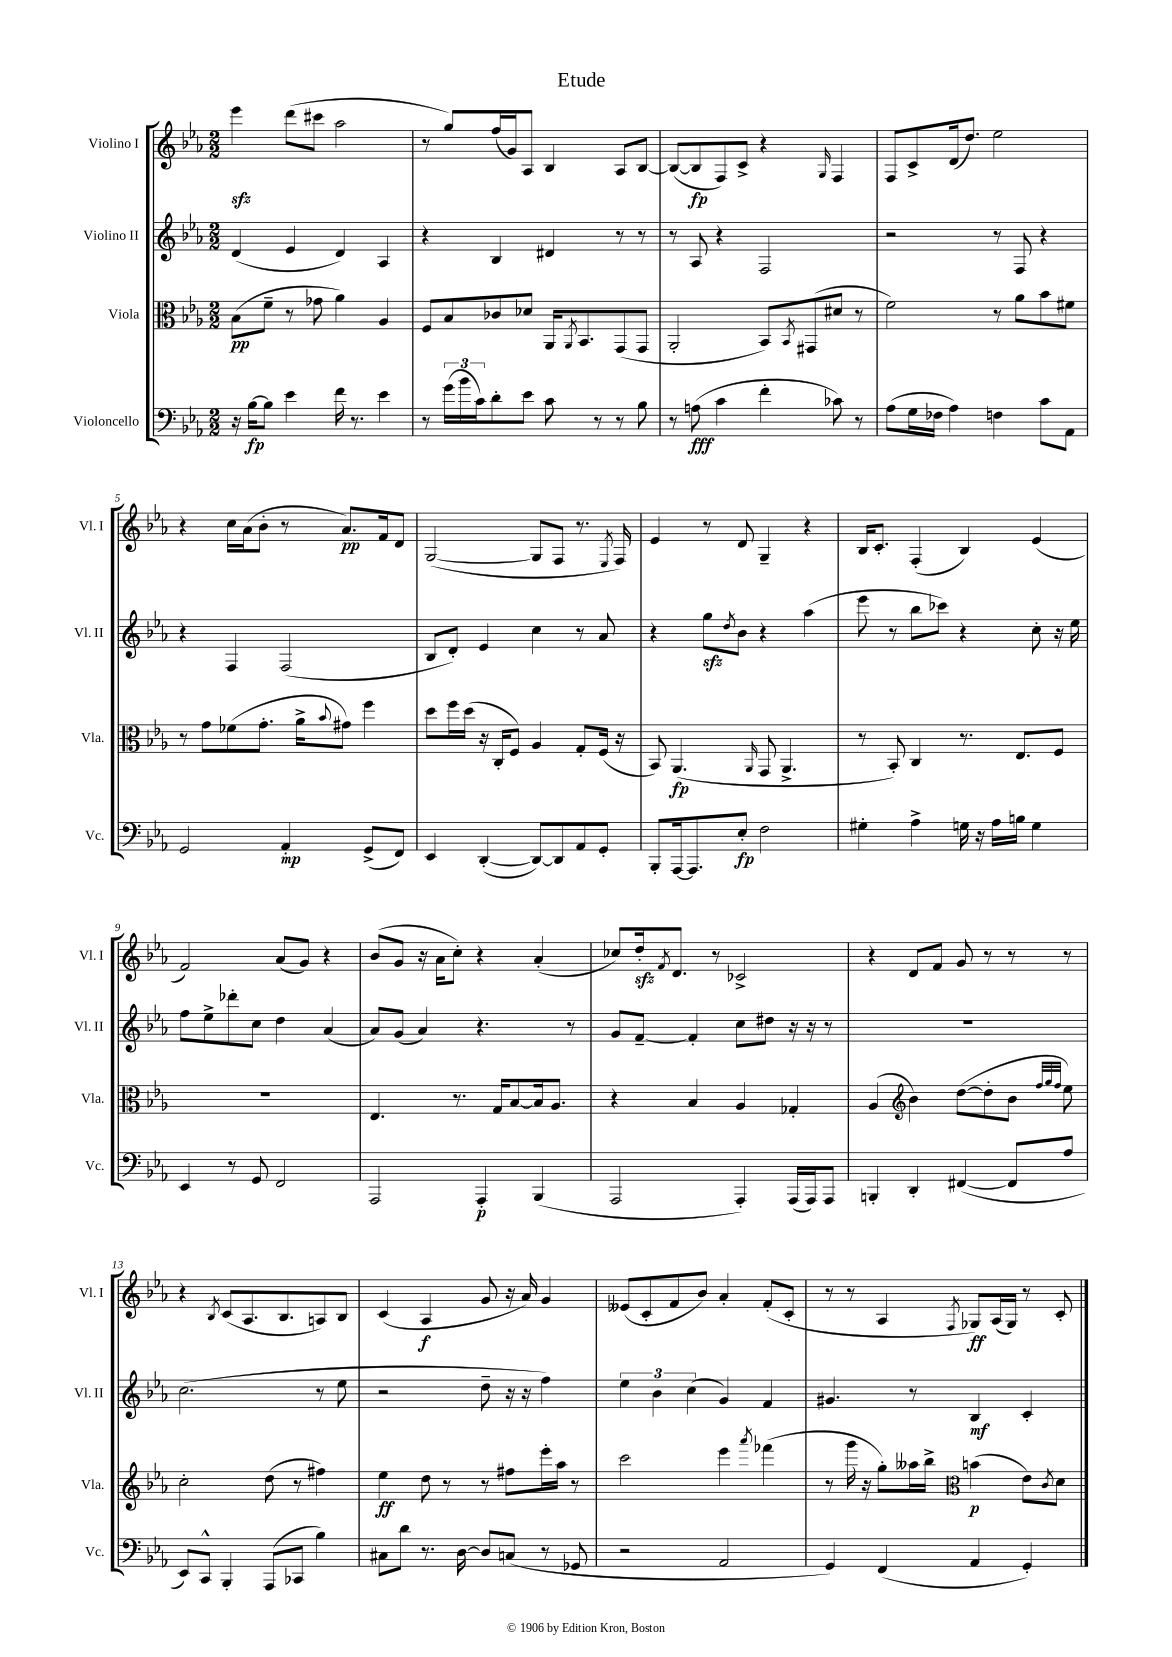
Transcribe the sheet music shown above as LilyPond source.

\header { title = "Etude" }
<<
\new StaffGroup <<
\new Staff = "s0" \with { instrumentName = "Violino I" shortInstrumentName = "Vl. I" } {
    \clef treble \key ees \major \numericTimeSignature \time 2/2
    ees'''4\sfz d'''8( cis'''8 aes''2 |
    r8 g''8) f''16( g'16) aes8 bes4 aes8 bes8~ |
    bes8~( bes8\fp f8) c'8-> r4 \grace { g16 } f4 |
    f8 c'8-> d'16( d''8.) ees''2 |
    r4 c''16 aes'16( bes'8-. r8 aes'8.\pp) f'16 d'8 |
    g2~( g8 f8 r8. \acciaccatura { ees8 } f16) |
    ees'4 r8 d'8 g4-- r4 |
    bes16 c'8.-. f4-.( bes4) ees'4( |
    f'2) aes'8( g'8) r4 |
    bes'8( g'8 r16 aes'16 c''8-.) r4 aes'4-.( |
    ces''8) d''16-.\sfz \acciaccatura { f'8 } d'8. r8 ces'2-> |
    r4 d'8 f'8 g'8 r8 r8 r8 |
    r4 \acciaccatura { bes8 } c'8( aes8. bes8. a8) bes8 |
    c'4( aes4\f g'8 r16 aes'16) g'4 |
    eeses'8( c'8-. f'8 bes'8) aes'4-. f'8-.( c'8-. |
    r8 r8 aes4 \acciaccatura { f8 } ges8\ff) aes16( ges16) r8 c'8-. \bar "|." |
}
\new Staff = "s1" \with { instrumentName = "Violino II" shortInstrumentName = "Vl. II" } {
    \clef treble \key ees \major \numericTimeSignature \time 2/2
    d'4( ees'4 d'4) aes4 |
    r4 bes4 dis'4 r8 r8 |
    r8 aes8 r4 f2 |
    r2 r8 f8 r4 |
    r4 f4 f2( |
    bes8 d'8-.) ees'4 c''4 r8 aes'8 |
    r4 g''8\sfz \acciaccatura { d''8 } bes'8 r4 aes''4( |
    ees'''8 r8 bes''8 ces'''8) r4 c''8-. r16 ees''16 |
    f''8 ees''8-> des'''8-. c''8 d''4 aes'4( |
    aes'8) g'8( aes'4) r4. r8 |
    g'8 f'8~-- f'4-. c''8 dis''8 r16 r16 r8 |
    R1 |
    c''2.( r8 ees''8 |
    r2 d''8-- r16 r16 f''4) |
    \tuplet 3/2 { ees''4 bes'4 c''4( } g'4) f'4 |
    gis'4. r8 bes4\mf c'4-. \bar "|." |
}
\new Staff = "s2" \with { instrumentName = "Viola" shortInstrumentName = "Vla." } {
    \clef alto \key ees \major \numericTimeSignature \time 2/2
    bes8\pp( f'8-- r8 ges'8 aes'4) aes4 |
    f8 bes8 ces'8 des'8 aes,16 \acciaccatura { aes,8 } bes,8. g,8( g,8 |
    aes,2-. bes,8) \acciaccatura { bes,8 } gis,8( dis'8 r8 |
    f'2) r8 aes'8 bes'8 fis'8 |
    r8 g'8 fes'8( g'8.-. aes'16-> \appoggiatura { bes'8 } gis'8) f''4 |
    d''8 f''16 d''16( r16 c16-. f8) aes4 g8-. f16( r16 |
    bes,8) aes,4.\fp( \grace { aes,16 } g,8 aes,4.-> |
    r8 bes,8-.) c4 r8. ees8. f8 |
    R1 |
    ees4. r8. g16 bes8~ bes16 aes8. |
    r4 bes4 aes4 ges4-. |
    aes4( \clef treble bes'4) d''8~( d''8-. bes'8 \grace { f''32 g''32 f''32 } ees''8) |
    c''2-. d''8( r8 fis''4) |
    ees''4\ff d''8 r8 r8 fis''8 ees'''16-. aes''16 r8 |
    c'''2 ees'''4 \acciaccatura { aes'''8 } fes'''4( |
    r8 g'''16 r16 g''8-.) aeses''16 bes''16-> \clef alto b'4\p( ees'8) \acciaccatura { c'8 } d'8 \bar "|." |
}
\new Staff = "s3" \with { instrumentName = "Violoncello" shortInstrumentName = "Vc." } {
    \clef bass \key ees \major \numericTimeSignature \time 2/2
    r16 bes16~\fp bes8 ees'4 f'16 r8. ees'4 |
    r8 \tuplet 3/2 { g'16( bes'16 c'16) } d'8-. ees'8 c'8 r8 r8 bes8 |
    r8 a8\fff( c'4 f'4-. ces'8) r8 |
    aes8( g16 fes16 aes4) f4 c'8 aes,8 |
    g,2 aes,4-.\mp g,8->( f,8) |
    ees,4 d,4~-.( d,8~) d,8 aes,8 g,8-. |
    bes,,8-. aes,,16~ aes,,8. ees8-.\fp f2 |
    gis4-. aes4-> g16 r16 aes16 b16 g4 |
    ees,4 r8 g,8 f,2 |
    aes,,2 aes,,4-.\p bes,,4( |
    aes,,2 aes,,4-.) aes,,16( aes,,16) aes,,8 |
    b,,4-. d,4-. fis,4~( fis,8 aes8 |
    ees,8) c,8-^ bes,,4-. aes,,8( ces,8 bes4) |
    cis8 d'8 r8. d16~ d8 c8( r8 ges,8 |
    r2 aes,2 |
    g,4) f,4( aes,4 g,4-.) \bar "|." |
}
>>
>>
